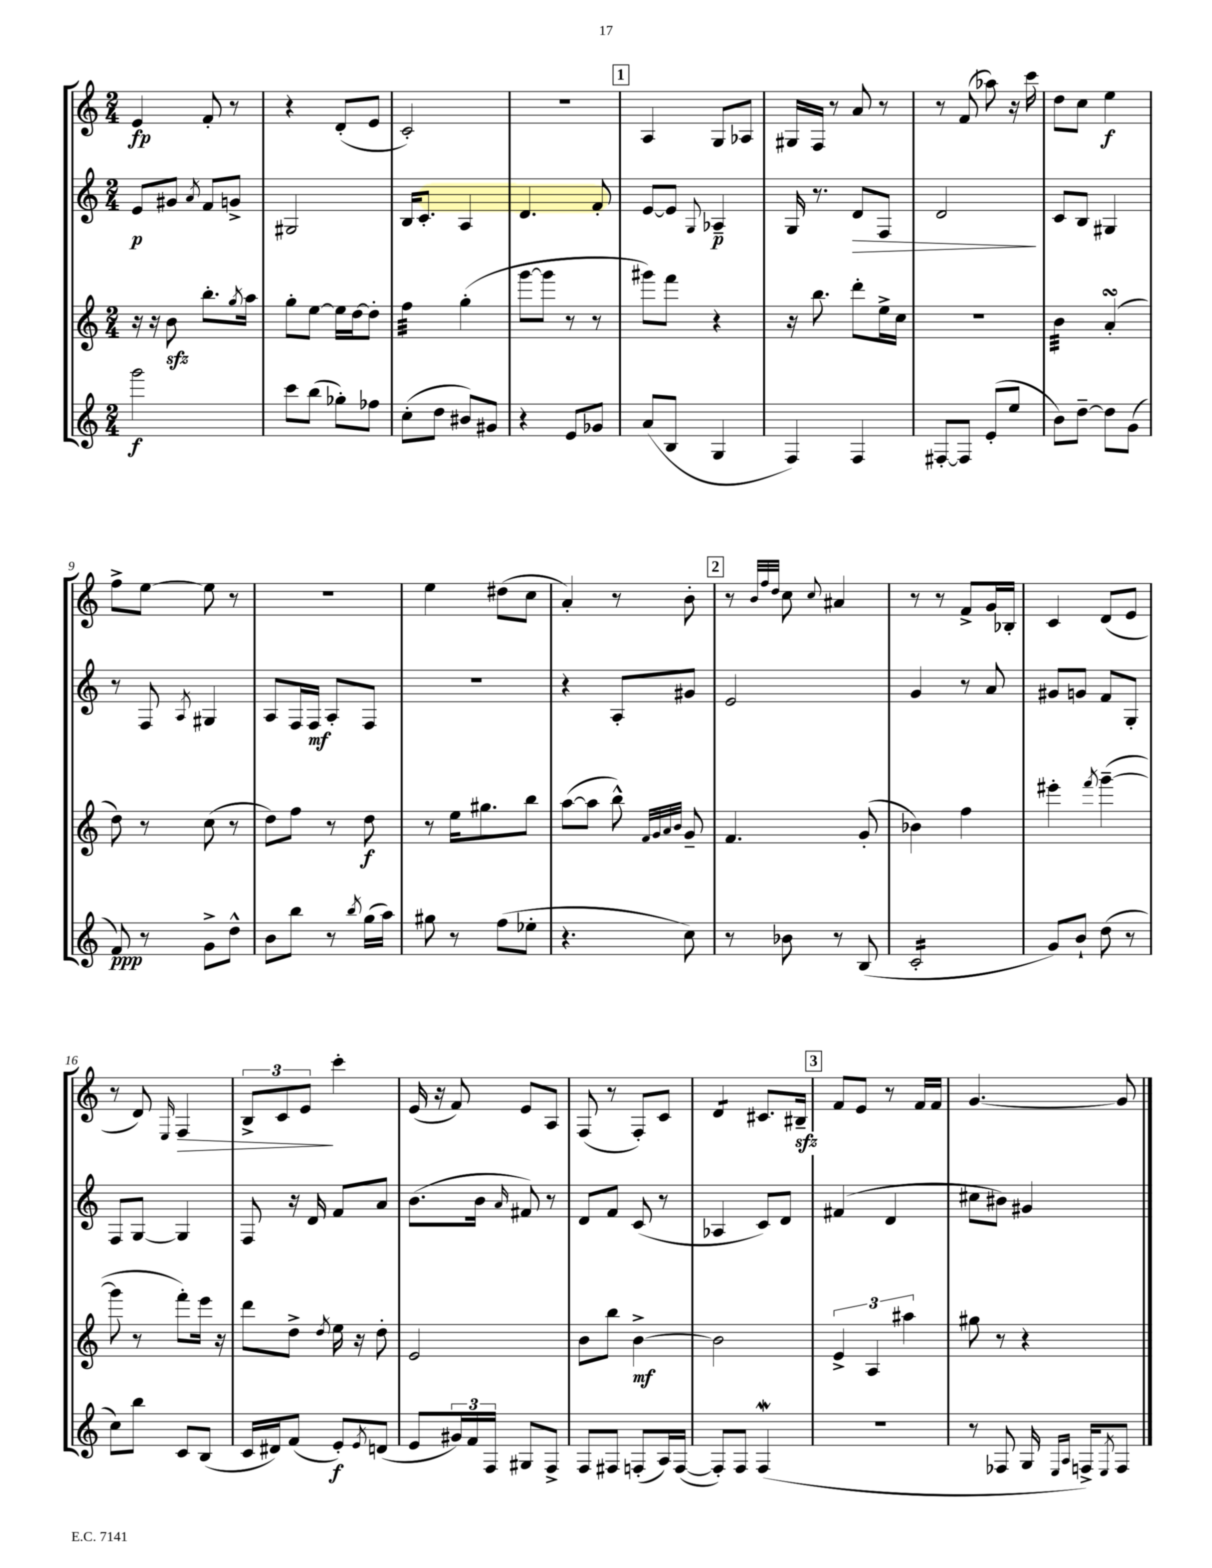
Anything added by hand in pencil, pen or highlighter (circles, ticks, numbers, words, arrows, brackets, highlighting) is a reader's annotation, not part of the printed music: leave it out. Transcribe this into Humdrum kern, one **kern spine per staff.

**kern	**kern	**kern	**kern
*staff4	*staff3	*staff2	*staff1
*clefG2	*clefG2	*clefG2	*clefG2
*k[]	*k[]	*k[]	*k[]
*M2/4	*M2/4	*M2/4	*M2/4
2ggg	16r	8e	4e
.	16r	.	.
.	8b	8g#	.
.	.	8qa	.
.	8.bb'	8f	8f'
.	.	8g^	8r
.	8qgg	.	.
.	16aa	.	.
=	=	=	=
8ccc	8gg'	2G#	4r
(8bb	[8ee	.	.
8gg-')	16ee]	.	(8d'
.	[16dd	.	.
8ff-	8dd']	.	8e
=	=	=	=
(8cc'	4ff	16B	2c')
.	.	8.c'	.
8dd	.	.	.
8b#)	(4gg'	4A	.
8g#	.	.	.
=	=	=	=
4r	[8ggg	4.d	2r
.	8ggg]	.	.
8e	8r	.	.
8g-	8r	8f'	.
=	=	=	=
(8a	8ggg#)	[8e	4A
8B	8fff	8e]	.
.	.	8qqG	.
4G	4r	4A-~	8G
.	.	.	8A-
=	=	=	=
4F)	16r	16G	16G#
.	8.bb	8.r	16F
.	.	.	8r
4F	8ddd'	8d	8a
.	16ee^	8F	8r
.	16cc	.	.
=	=	=	=
[8F#'	2r	2d	8r
8F#]	.	.	(8f
(8e'	.	.	8aa-)
8ee	.	.	16r
.	.	.	16ccc
=	=	=	=
8b)	4b	8c	8dd
[8dd~	.	8B	8cc
8dd]	(4a'	4G#	4ee
(8g	.	.	.
=	=	=	=
8f)	8dd)	8r	8ff^
8r	8r	8F	[8ee
.	.	8qA	.
8g^	(8cc	4G#	8ee]
8dd^^	8r	.	8r
=	=	=	=
8b	8dd)	8A	2r
8bb	8ff	16F	.
.	.	16F	.
8r	8r	8A'	.
8qbb	.	.	.
(16gg	8dd	8F	.
16aa)	.	.	.
=	=	=	=
8gg#	8r	2r	4ee
8r	16ee	.	.
.	8.gg#	.	.
(8ff	.	.	(8dd#
8ee-'	8bb	.	8cc
=	=	=	=
4.r	([8aa	4r	4a')
.	8aa]	.	.
.	8bb^^)	8A'	8r
.	32qqf	.	.
.	32qqg	.	.
.	32qqa	.	.
.	32qqb	.	.
8cc)	8g~	8g#	8b'
=	=	=	=
8r	4.f	2e	8r
.	.	.	32qqb
.	.	.	32qqff
.	.	.	32qqdd
8b-	.	.	8cc
.	.	.	8qqcc
8r	.	.	4a#
(8B	(8g'	.	.
=	=	=	=
2c'	4b-)	4g	8r
.	.	.	8r
.	4ff	8r	8f^
.	.	8a	16g
.	.	.	16B-'
=	=	=	=
8g)	4eee#'	8g#	4c
8b`	.	8g	.
.	8qfff	.	.
(8dd	([4ggg~	8f	(8d
8r	.	8G'	8e
=	=	=	=
8cc)	8ggg]	8F	8r
8bb	8r	[8G	8d)
.	.	.	16qqE
8c	8fff')	4G]	4F
(8B	16eee	.	.
.	16r	.	.
=	=	=	=
16c	8ddd	8F	12B^
16d#)	.	.	.
.	.	.	12c
(8f	8dd^	16r	.
.	.	.	12e
.	.	16d	.
.	8qdd	.	.
8e')	16ee	8f	4ccc'
.	16r	.	.
8qe	.	.	.
(8d	8dd'	8a	.
=	=	=	=
8e	2e	(8.b	(16e
.	.	.	16r
24g#)	.	.	8f)
24f	.	.	.
.	.	16b	.
24F	.	.	.
.	.	16qqa	.
8G#	.	8f#)	8e
8F^	.	8r	8A
=	=	=	=
8F	8b	8d	(8F
8F#	8bb	8f	8r
(8F'	[4b^	(8c	8F')
16A)	.	8r	8c
([16F	.	.	.
=	=	=	=
8F'])	2b]	4A-	4d
8F	.	.	.
(4F	.	8c)	8.c#
.	.	8d	.
.	.	.	16B#~
=	=	=	=
2r	6e^	(4f#	8f
.	.	.	8e
.	6A	.	.
.	.	4d	8r
.	6aa#	.	.
.	.	.	16f
.	.	.	16f
=	=	=	=
8r	8gg#	8cc#	[4.g
8F-	8r	8b#)	.
16G	4r	4g#	.
16qqE	.	.	.
16qqA	.	.	.
16F^)	.	.	.
8qE	.	.	.
8F	.	.	8g]
==	==	==	==
*-	*-	*-	*-
